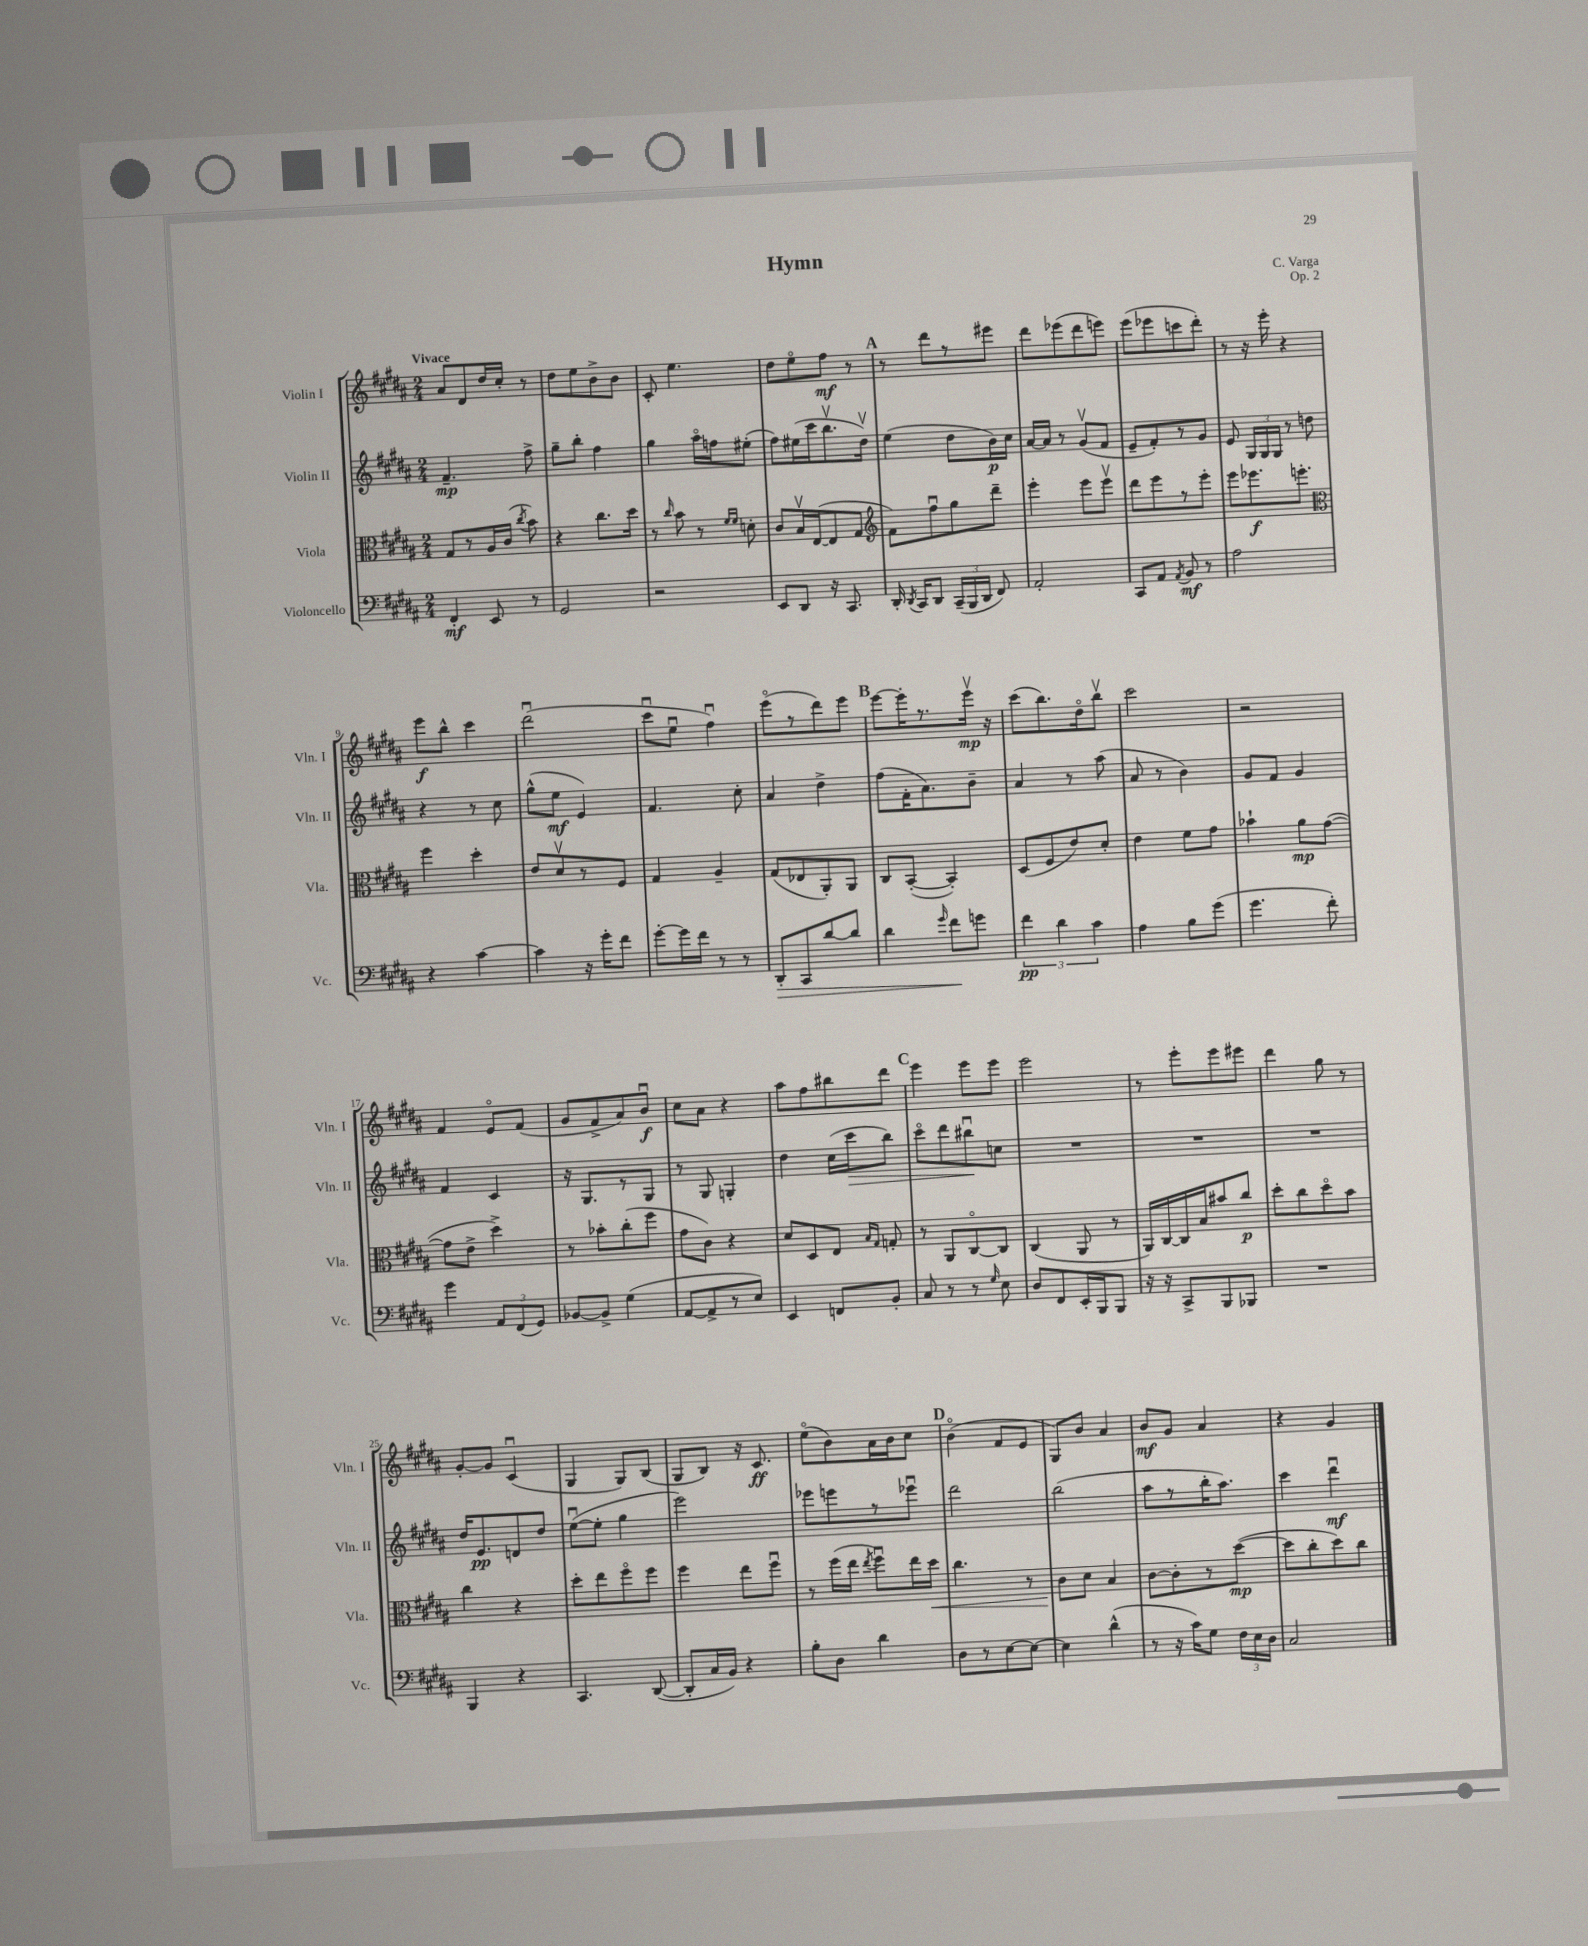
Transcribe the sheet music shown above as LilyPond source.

\header { title = "Hymn" composer = "C. Varga" opus = "Op. 2" }
<<
\new StaffGroup <<
\new Staff = "s0" \with { instrumentName = "Violin I" shortInstrumentName = "Vln. I" } {
    \clef treble \key b \major \numericTimeSignature \time 2/4 \tempo "Vivace"
    \autoBeamOff ais'8[ dis'8 dis''16 cis''16]-. r8 |
    dis''8[ e''8 b'8-> b'8] |
    cis'8-. e''4. |
    dis''8[ e''8\flageolet fis''8]\mf r8 |
    \mark \markup { \bold "A" } r8 dis'''8[ r8 eis'''8] |
    dis'''8[ ees'''8( dis'''8 e'''8]) |
    e'''8[( ees'''8 c'''8 dis'''8]-.) |
    r8 r16 e'''16-. r4 |
    e'''8[\f b''8]-^ cis'''4 |
    dis'''2\downbow( |
    cis'''8[\downbow e''8]\downbow fis''4\downbow) |
    e'''8[\flageolet( r8 dis'''8) e'''8] |
    \mark \markup { \bold "B" } e'''8[~ e'''16-. r8. e'''16]\upbow\mp r16 |
    cis'''8[( b''8.) dis''16\flageolet b''8]\upbow |
    cis'''2 |
    r2 |
    fis'4 e'8[\flageolet fis'8]( |
    gis'8[ fis'8-> ais'8) b'8]\downbow\f |
    cis''8[ ais'8] r4 |
    ais''8[ fis''8 bis''8 dis'''8] |
    \mark \markup { \bold "C" } e'''4 e'''8[ e'''8] |
    e'''2 |
    r8 e'''8[-. e'''8 eis'''8] |
    dis'''4 gis''8 r8 |
    gis'8[~-. gis'8] cis'4\downbow( |
    gis4 gis8[) b8]( |
    gis8[ b8]) r16 cis'8.\ff |
    e''8[\flageolet( b'8) ais'16 b'16 cis''8] |
    \mark \markup { \bold "D" } b'4\flageolet( fis'8[ e'8] |
    gis8[) b'8] ais'4 |
    b'8[\mf gis'8] ais'4 |
    r4 gis'4 \bar "|." |
}
\new Staff = "s1" \with { instrumentName = "Violin II" shortInstrumentName = "Vln. II" } {
    \clef treble \key b \major \numericTimeSignature \time 2/4
    \autoBeamOff fis'4.--\mp fis''8-> |
    gis''8[-- b''8]-. fis''4 |
    gis''4 ais''16[\flageolet f''16 eis''8]-.( |
    fis''8[) eis''16( cis'''16 b''8.\upbow dis''16]\upbow) |
    \mark \markup { \bold "A" } e''4( dis''8[ b'16\p) cis''16] |
    ais'16[~ ais'16] r8 gis'8[\upbow( fis'8] |
    e'8[-- fis'8-.) r8 gis'8] |
    e'8 \tuplet 3/2 { gis16[ gis16 gis16] } r8 d''8 |
    r4 r8 cis''8 |
    gis''8[-^( e''8]\mf e'4) |
    fis'4. cis''8-. |
    ais'4 dis''4-> |
    \mark \markup { \bold "B" } fis''8[( fis'16-. ais'8.) b'8]-- |
    ais'4 r8 ais''8( |
    ais'8 r8 b'4) |
    gis'8[ fis'8] gis'4 |
    fis'4 cis'4 |
    r16 gis8.[ r8 gis8] |
    r8 gis8 g4-. |
    dis''4 cis''16[( cis'''16\> b''8]) |
    \mark \markup { \bold "C" } cis'''8[\flageolet dis'''8 bis''8\downbow\! c''8] |
    R2 |
    R2 |
    R2 |
    dis''16[ e'8.\pp d'8 dis''8] |
    e''8[~\downbow( e''8]-. gis''4 |
    e'''2) |
    ees'''8[ e'''8 r8 ees'''8]\downbow |
    \mark \markup { \bold "D" } dis'''2 |
    b''2( |
    ais''8[ r8 b''16-. ais''8.]) |
    cis'''4 dis'''4\downbow\mf \bar "|." |
}
\new Staff = "s2" \with { instrumentName = "Viola" shortInstrumentName = "Vla." } {
    \clef alto \key b \major \numericTimeSignature \time 2/4
    \autoBeamOff gis8[ r8 ais16 cis'16]( \acciaccatura { cis''8 } b'8) |
    r4 cis''8.[ dis''16] |
    r8 \grace { cis''16 } b'8 r8 \grace { fis'16[ fis'16] } d'8-. |
    cis'8[ b16\upbow e16~( e8 gis8] |
    \mark \markup { \bold "A" } \clef treble fis'8[) fis''8\downbow gis''8 dis'''8]-- |
    e'''4-. e'''8[ e'''8]\upbow |
    dis'''8[ e'''8 r8 e'''8]-. |
    e'''8[ ees'''8.\f e'''8.]-. |
    \clef alto fis''4 dis''4-. |
    e'8[ dis'8\upbow r8 fis8] |
    gis4 ais4-- |
    gis8[( ees8 ais,8-.) ais,8] |
    \mark \markup { \bold "B" } cis8[ b,8]~-.( b,4-.) |
    dis8[( fis8 e'8) dis'8]-. |
    e'4 fis'8[ gis'8] |
    bes'4-! ais'8[\mp gis'8]~( |
    gis'8[ e'8]-> dis''4->) |
    r8 bes'8[-. cis''8-.( fis''8] |
    gis'8[ cis'8]) r4 |
    dis'8[ dis8 e8] \grace { b16[ gis16] } g8-. |
    \mark \markup { \bold "C" } r8 ais,8[ cis8~\flageolet cis8] |
    cis4( ais,8 r8 |
    ais,16[) cis16~ cis16 b16 bis'8 cis''8]\p |
    dis''8[-. cis''8 dis''8\flageolet b'8] |
    cis''4 r4 |
    dis''8[-. e''8 fis''8\flageolet fis''8] |
    fis''4 e''8[ fis''8]\downbow |
    r8 fis''16[( e''16] \acciaccatura { e''8 } fis''8[\downbow) e''16 dis''16]\< |
    \mark \markup { \bold "D" } cis''4. r8 |
    cis'8[\! dis'8] b4 |
    cis'8[~ cis'8-. r8 dis''8]~\mp( |
    dis''8[ cis''8-. dis''8) cis''8] \bar "|." |
}
\new Staff = "s3" \with { instrumentName = "Violoncello" shortInstrumentName = "Vc." } {
    \clef bass \key b \major \numericTimeSignature \time 2/4
    \autoBeamOff fis,4-.\mf e,8 r8 |
    gis,2 |
    r2 |
    e,8[ dis,8] r16 cis,8. |
    \mark \markup { \bold "A" } dis,16-. \acciaccatura { dis,8 } cis,16[ dis,8] \tuplet 3/2 { cis,16[--( b,,16 dis,16] } fis,8) |
    ais,2-. |
    cis,8[ ais,8] \acciaccatura { ais,8 } b,8\mf r8 |
    ais2 |
    r4 cis'4~ |
    cis'4 r16 gis'16[-. fis'8] |
    gis'8[~-. gis'16 fis'16] r8 r8 |
    dis,8[-.\> cis,8 dis'8~ dis'8] |
    \mark \markup { \bold "B" } dis'4 \grace { gis'16 } fis'8[\! g'8] |
    \tuplet 3/2 { fis'4\pp dis'4 cis'4 } |
    ais4 b8[ gis'8]( |
    gis'4. fis'8-.) |
    gis'4 \tuplet 3/2 { ais,8[ fis,8( gis,8]) } |
    bes,8[~ bes,8]-> gis4( |
    ais,8[~ ais,8-> r8 e8]) |
    e,4 f,8[ b,8]-. |
    \mark \markup { \bold "C" } cis8 r8 r8 \grace { gis16 } e8 |
    dis8[ fis,8 e,16-. b,,16 b,,8] |
    r16 r16 cis,8[-> b,,8 bes,,8] |
    R2 |
    b,,4 r4 |
    cis,4. dis,8~( |
    dis,8[-. cis16 b,16]) r4 |
    b8[-. dis8] dis'4 |
    \mark \markup { \bold "D" } dis8[ r8 e8~ e8]~ |
    e4 dis'4-^( |
    r8 r16 cis'16[) gis8] \tuplet 3/2 { fis16[ e16 dis16] } |
    cis2 \bar "|." |
}
>>
>>
